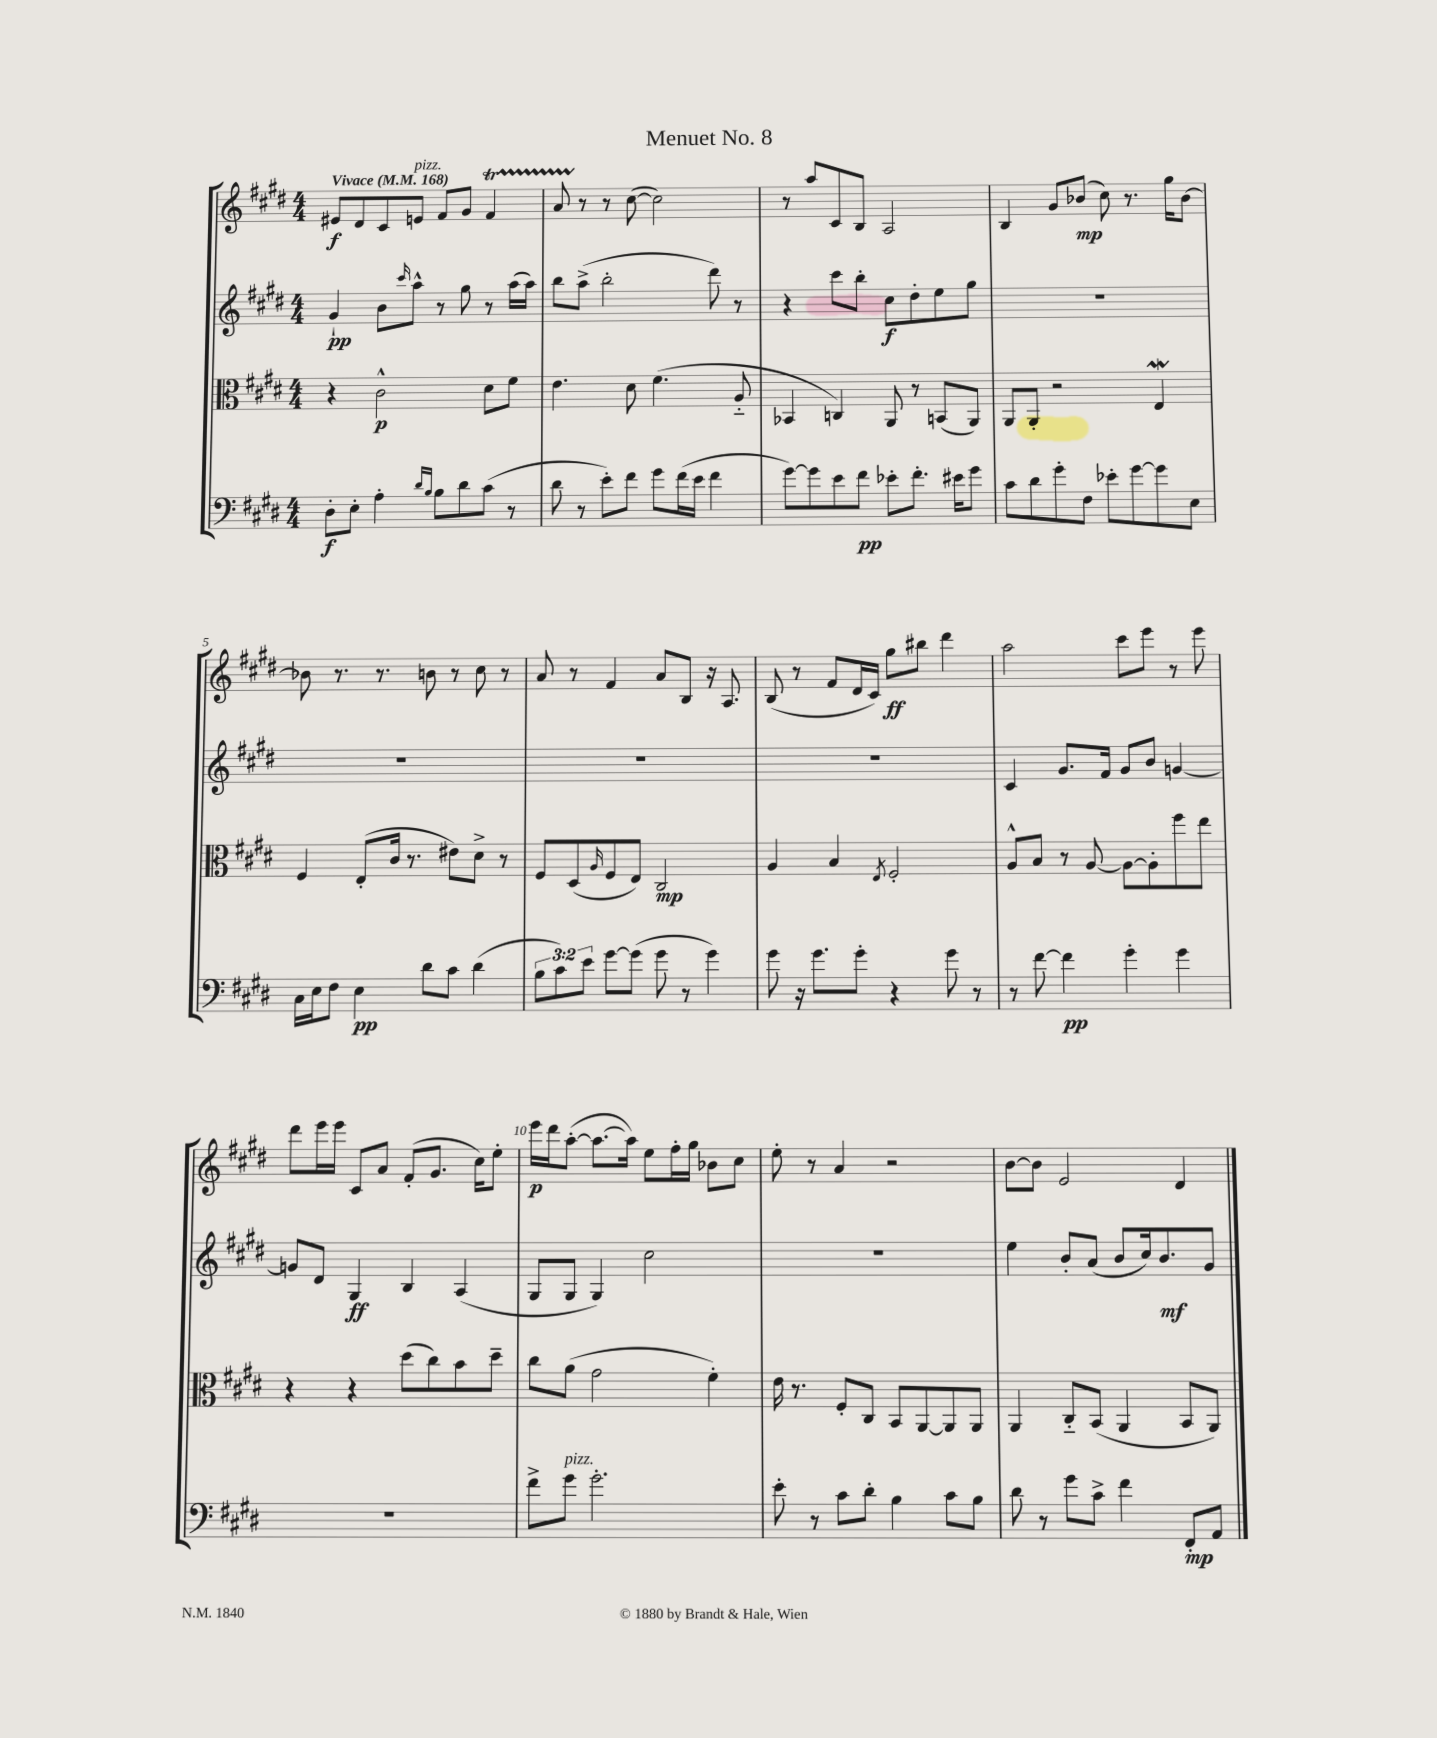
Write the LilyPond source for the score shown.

\header { title = "Menuet No. 8" }
<<
\new StaffGroup <<
\new Staff = "s0" {
    \clef treble \key e \major \numericTimeSignature \time 4/4 \tempo "Vivace" 4 = 168
    eis'8\f dis'8 cis'8 e'8^\markup { \italic "pizz." } fis'8 gis'8 fis'4\startTrillSpan |
    a'8 r8\stopTrillSpan r8 cis''8~( cis''2) |
    r8 a''8 cis'8 b8 a2 |
    b4 gis'8 bes'8\mp( cis''8) r8. gis''16 bes'8~ |
    bes'8 r8. r8. b'8 r8 cis''8 r8 |
    a'8 r8 fis'4 a'8 b8 r16 a8. |
    b8( r8 fis'8 dis'16 cis'16) gis''8\ff bis''8 dis'''4 |
    a''2 cis'''8 e'''8 r8 e'''8 |
    dis'''8 e'''16 e'''16 cis'8 a'8 fis'8-.( gis'8. cis''16) e''8-. |
    e'''16\p dis'''16 a''8~-.( a''8.~ a''16) e''8 fis''16-. gis''16 bes'8 cis''8 |
    e''8-. r8 a'4 r2 |
    b'8~ b'8 e'2 dis'4 \bar "|." |
}
\new Staff = "s1" {
    \clef treble \key e \major \numericTimeSignature \time 4/4
    gis'4-!\pp b'8 \grace { cis'''16 } a''8-^ r8 gis''8 r8 a''16( a''16) |
    b''8 a''8->( b''2-. dis'''8) r8 |
    r4 cis'''8 b''8-. cis''8\f dis''8-. e''8 gis''8 |
    R1 |
    R1 |
    R1 |
    R1 |
    cis'4 gis'8. fis'16 gis'8 b'8 g'4~ |
    g'8 dis'8 gis4\ff b4 a4( |
    gis8 gis8 gis4) cis''2 |
    R1 |
    e''4 b'8-. a'8( b'8 cis''16) b'8.\mf gis'8 \bar "|." |
}
\new Staff = "s2" {
    \clef alto \key e \major \numericTimeSignature \time 4/4
    r4 cis'2-^\p dis'8 fis'8 |
    e'4. dis'8 fis'4.( a8-_ |
    bes,4 c4) a,8 r8 b,8( a,8) |
    a,8 a,8-. r2 e4\mordent |
    fis4 e8-.( cis'16 r8. eis'8) dis'8-> r8 |
    fis8 dis8( \grace { a16 } fis8 e8) cis2\mp |
    a4 b4 \acciaccatura { e8 } fis2-. |
    a8-^ b8 r8 a8~ a8~ a8-. fis''8 e''8 |
    r4 r4 dis''8( cis''8) b'8 dis''8-- |
    cis''8 a'8( gis'2 fis'4-.) |
    e'16 r8. fis8-. cis8 b,8 a,8~ a,8 a,8 |
    a,4 cis8-_ b,8( a,4 b,8 a,8) \bar "|." |
}
\new Staff = "s3" {
    \clef bass \key e \major \numericTimeSignature \time 4/4 \override Staff.TupletNumber.text = #tuplet-number::calc-fraction-text
    dis8-.\f e8-. a4-. \grace { dis'16 b16 } b8 dis'8 cis'8( r8 |
    dis'8 r8 e'8-.) fis'8 gis'8 fis'16( e'16 fis'4 |
    gis'8~) gis'8 e'8 fis'8\pp ees'8-. fis'8.-. eis'16 gis'8 |
    cis'8 dis'8 gis'8-. fis8 ees'8-. gis'8~ gis'8 e8 |
    cis16 e16 fis8 e4\pp dis'8 cis'8 dis'4( |
    \tuplet 3/2 { b8 cis'8) e'8 } gis'8~ gis'8( gis'8 r8 gis'4) |
    gis'8 r16 gis'8. gis'8-. r4 gis'8 r8 |
    r8 fis'8~ fis'4\pp gis'4-. gis'4 |
    R1 |
    fis'8-> gis'8^\markup { \italic "pizz." } gis'2.-. |
    e'8-. r8 cis'8 dis'8-. b4 cis'8 b8 |
    dis'8 r8 gis'8 cis'8-> fis'4 fis,8-.\mp a,8 \bar "|." |
}
>>
>>
\layout { \context { \Score \override BarNumber.break-visibility = ##(#f #t #t) barNumberVisibility = #(every-nth-bar-number-visible 5) } }
